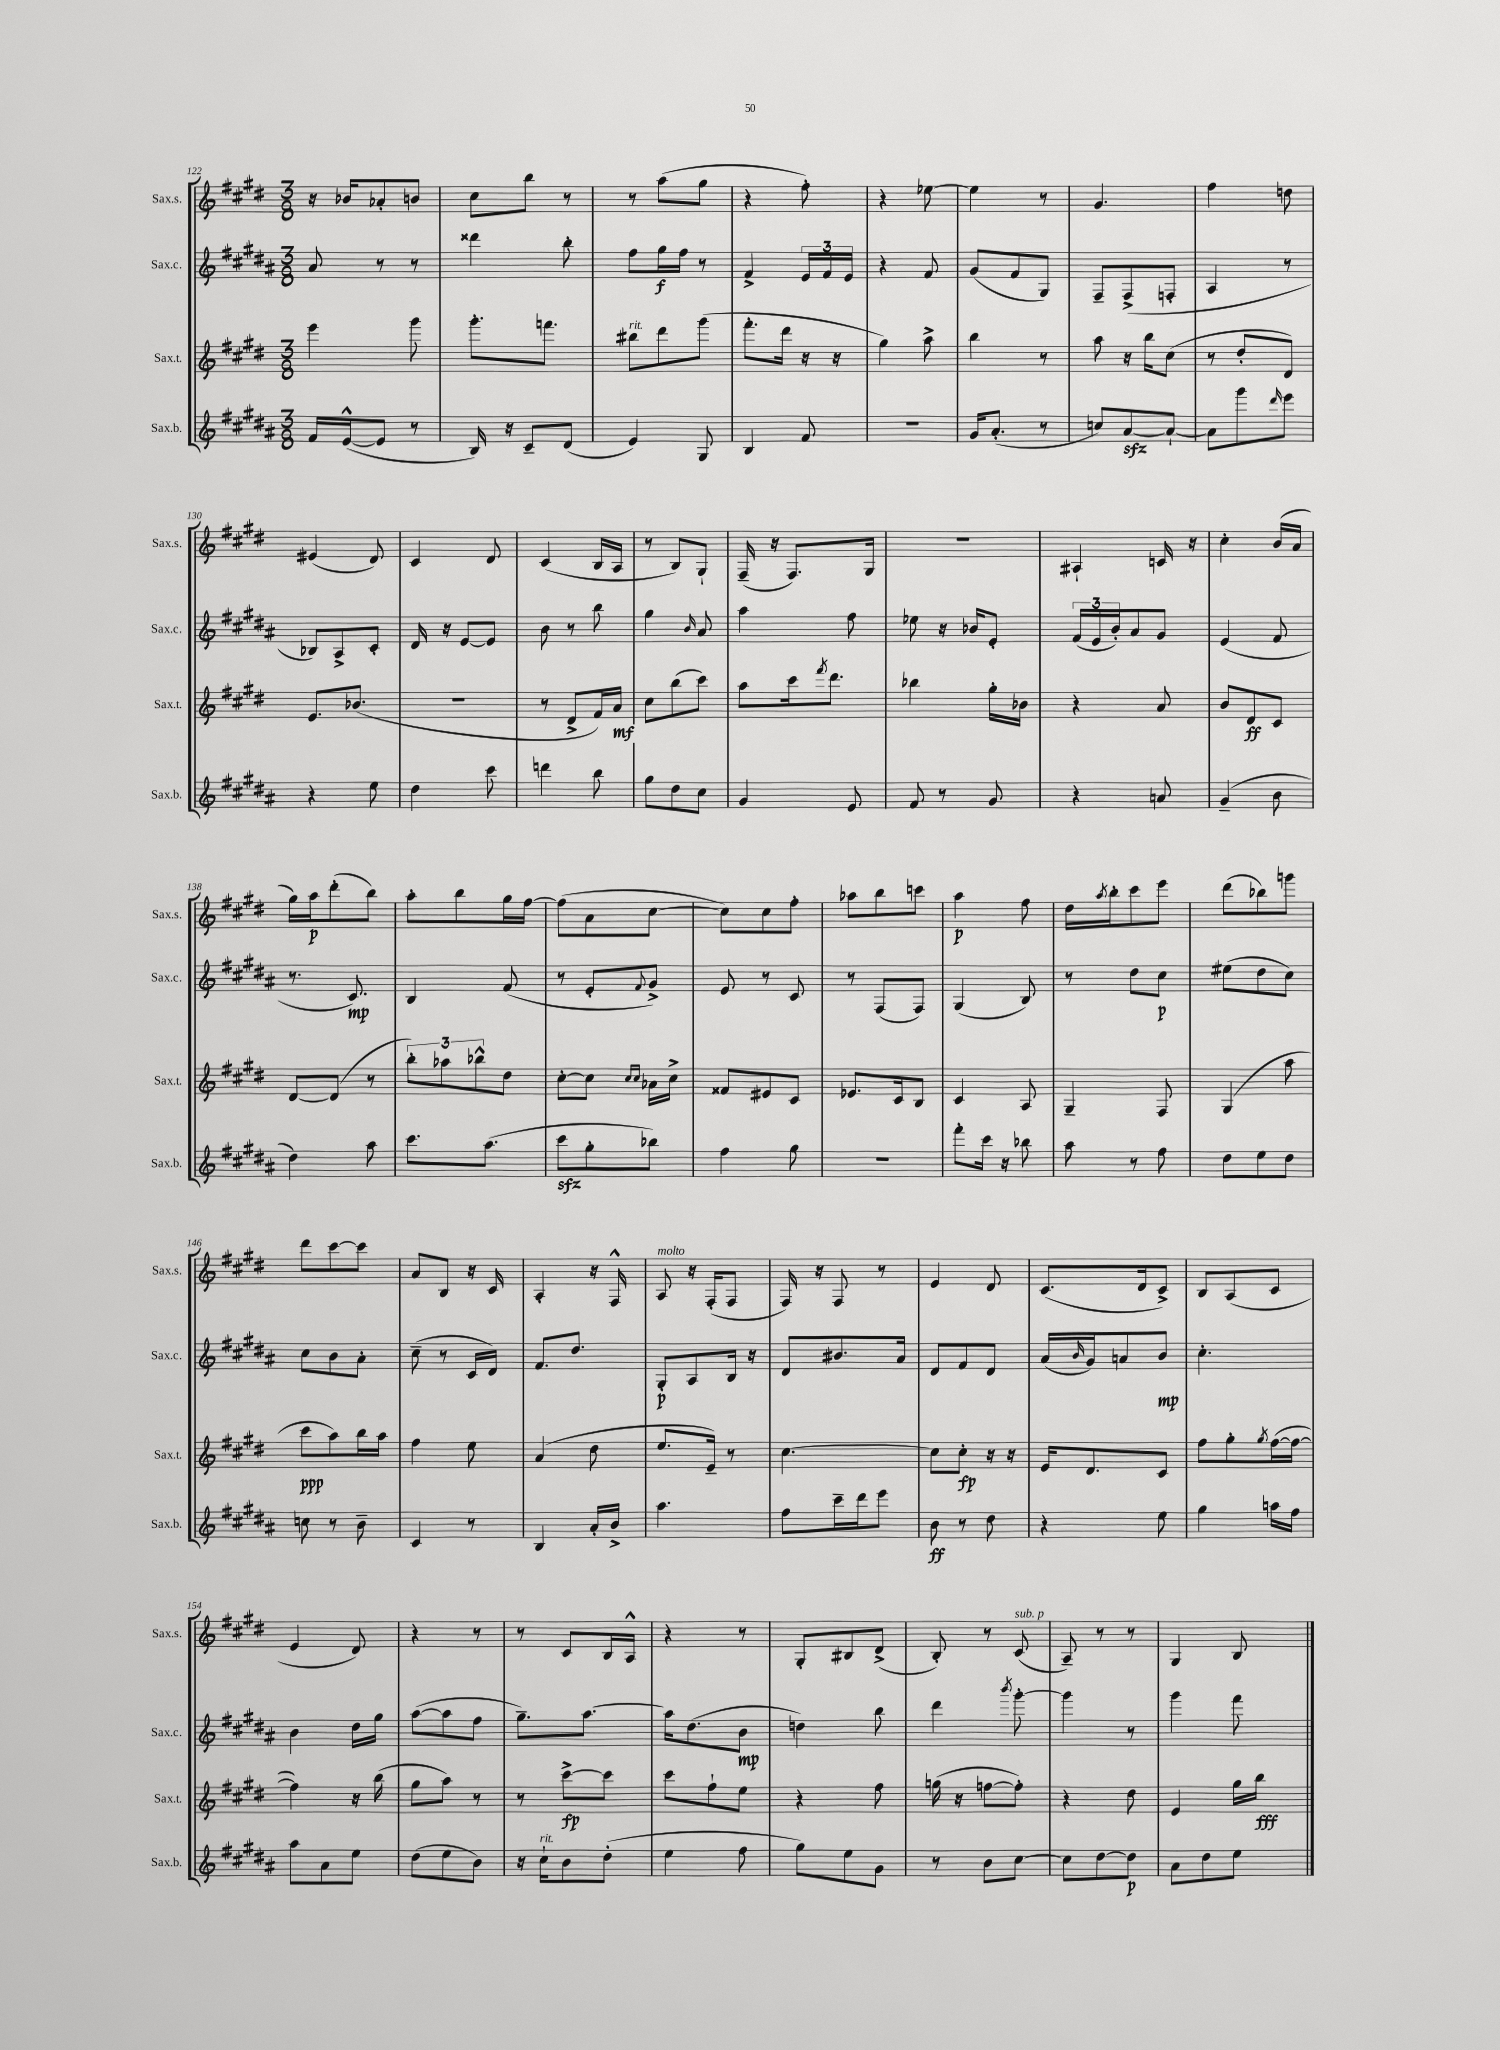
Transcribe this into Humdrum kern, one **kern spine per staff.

**kern	**kern	**kern	**kern
*staff4	*staff3	*staff2	*staff1
*clefG2	*clefG2	*clefG2	*clefG2
*k[f#c#g#d#a#]	*k[f#c#g#d#]	*k[f#c#g#d#a#]	*k[f#c#g#d#]
*M3/8	*M3/8	*M3/8	*M3/8
16f#/LL	4eee\	8a#/	16r
([16e^^/J	.	.	16b-/LK
8e/]J	.	8r	8a-'/
8r	8ggg#\	8r	8b/J
=	=	=	=
16B/)	8.ggg#'\L	4ddd##\	8cc#\L
16r	.	.	.
8c#~/L	.	.	8bb\J
.	8.fff\J	.	.
(8d#/J	.	8bb'\	8r
=	=	=	=
4e/)	8bb#\L	8ff#\L	8r
.	8ddd#\	16gg#\L	(8aa\L
.	.	16ff#\JJ	.
8G#/	(8ggg#\J	8r	8gg#\J
=	=	=	=
4B/	8.fff#'\L	4f#^/	4r
.	16ddd#\Jk	.	.
8f#/	16r	24e/LL	8ff#'\)
.	.	24f#/	.
.	16r	.	.
.	.	24e/JJ	.
=	=	=	=
4.r	4gg#\)	4r	4r
.	8aa^\	8f#/	[8ee-\
=	=	=	=
16g#/LK	4bb\	(8g#/L	4ee-\]
(8.a#'/J	.	.	.
.	.	8f#/	.
8r	8r	8G#/J)	8r
=	=	=	=
8cc/L)	8aa\	8F#~/L	4.g#/
[8a#/	16r	(8F#^/	.
.	16bb\LK	.	.
8a#`/_J	(8cc#\J	8F'/J	.
=	=	=	=
8a#\]L	8r	4A#/	4ff#\
8ggg#\	8dd#'/L	.	.
16qqddd#/	.	.	.
8eee\J	8d#/J)	8r	8dd\
=	=	=	=
4r	8.e/L	8B-/L)	(4e#/
.	.	8A#^/	.
.	(8.b-/J	.	.
8ee\	.	8c#'/J	8d#/)
=	=	=	=
4dd#\	4.r	16d#/	4c#/
.	.	16r	.
.	.	[8e/L	.
8ccc#\	.	8e/]J	8d#/
=	=	=	=
4ddd\	8r	8b\	(4c#/
.	8d#^/L	8r	.
8bb\	16f#/L)	8bb\	16B/LL
.	16a/JJ	.	16A/JJ
=	=	=	=
8gg#\L	8cc#\L	4gg#\	8r
8dd#\	(8bb\	.	8B/L)
.	.	16qqb/	.
8cc#\J	8ccc#\J)	8a#/	8G#`/J
=	=	=	=
4g#/	8aa\L	4aa#\	(16F#~/
.	.	.	16r
.	16ccc#\k	.	8.F#/L)
.	8qfff#/	.	.
.	8.ddd#\J	.	.
8e/	.	8ff#\	.
.	.	.	16G#/Jk
=	=	=	=
8f#/	4bb-\	8ee-\	4.r
8r	.	16r	.
.	.	16b-/LK	.
8g#/	16gg#'\LL	8e'/J	.
.	16b-\JJ	.	.
=	=	=	=
4r	4r	(24f#/LL	4A#`/
.	.	24e/	.
.	.	24b'/J)	.
.	.	8a#/	.
8a/	8a/	8g#/J	16c/
.	.	.	16r
=	=	=	=
(4g#~/	8b/L	(4e/	4cc#'\
.	8d#/	.	.
8b\	8c#/J	8f#/	(16b/LL
.	.	.	16a/JJ
=	=	=	=
4dd#\)	[8d#/L	8.r	16gg#\LL)
.	.	.	16aa\J
.	(8d#/]J	.	(8ddd#'\
.	.	8.c#/)	.
8aa#\	8r	.	8bb\J)
=	=	=	=
8.ccc#\L	12bb'\L)	4B/	8aa'\L
.	12aa-\	.	.
.	.	.	8bb\
.	12bb-^^\	.	.
(8.aa#\J	.	.	.
.	8dd#\J	(8f#/	16gg#\L
.	.	.	[16ff#\JJ
=	=	=	=
8ccc#\L	[8cc#'\L	8r	(8ff#\]L
8gg#'\	8cc#\]J	8e'/L	8a\
.	16qqcc#/LL	.	.
.	16qqcc#/JJ	8qqf#/	.
8bb-\J)	16a-\LL	8g#^/J)	[8cc#\J
.	16cc#^\JJ	.	.
=	=	=	=
4ff#\	8f##/L	8e/	8cc#\]L)
.	8e#/	8r	8cc#\
8gg#\	8c#/J	8c#/	8ff#'\J
=	=	=	=
4.r	8.e-/L	8r	8aa-\L
.	.	(8F#/L	8bb\
.	16c#/k	.	.
.	8B/J	8F#/J)	8ccc\J
=	=	=	=
8fff#'\L	4c#/	(4G#/	4aa\
16ccc#\Jk	.	.	.
16r	.	.	.
8bb-\	8A/	8B/)	8ff#\
=	=	=	=
8aa#\	4G#~/	8r	16dd#\LL
.	.	.	8qaa/
.	.	.	16bb'\J
8r	.	8dd#\L	8ccc#\
8ff#\	8F#/	8cc#\J	8eee\J
=	=	=	=
8dd#\L	(4G#/	(8ee#\L	(8ddd#\L
8ee\	.	8dd#\	8bb-\)
8dd#\J	8aa\	8cc#\J)	8ggg\J
=	=	=	=
8cc\	8ccc#\L	8cc#\L	8ddd#\L
8r	8aa\)	8b\	[8ccc#\
8b~\	16bb\L	8a#'\J	8ccc#\]J
.	16aa\JJ	.	.
=	=	=	=
4c#/	4ff#\	(8cc#~\	8a/L
.	.	8r	8B/J
8r	8ee\	16c#/LL	16r
.	.	16d#/JJ)	16c#/
=	=	=	=
4B/	(4a/	8.f#/L	4A'/
.	.	8.dd#/J	.
16a#'/LL	8dd#\	.	16r
16b^/JJ	.	.	16F#^^/
=	=	=	=
4.aa#\	8.ee/L	8G#'/L	8A/
.	.	8A#/	16r
.	16e~/Jk)	.	(16F#'/LK
.	8r	16B/Jk	8F#/J
.	.	16r	.
=	=	=	=
8ff#\L	[4.cc#\	8d#/L	16F#/)
.	.	.	16r
16ccc#~\L	.	8.b#/	8F#/
16ddd#\J	.	.	.
8eee\J	.	.	8r
.	.	16a#/Jk	.
=	=	=	=
8b\	8cc#\]L	8d#/L	4e/
8r	8cc#'\J	8f#/	.
8dd#\	16r	8d#/J	8d#/
.	16r	.	.
=	=	=	=
4r	16e/LK	(16a#/LL	(8.c#/L
.	.	16qqb/	.
.	8.d#/	16g#/J)	.
.	.	8a/	.
.	.	.	16d#/k
8ee\	8c#/J	8b/J	8c#^/J)
=	=	=	=
4gg#\	8ff#\L	4.cc#'\	8B/L
.	8gg#'\	.	(8A/
.	8qgg#/	.	.
16aa\LL	([16ff#\L	.	8c#/J
16ff#\JJ	16ff#\_JJ	.	.
=	=	=	=
8aa#\L	4ff#\])	4b\	4e/
8a#\	.	.	.
8ee\J	16r	16dd#\LL	8d#/)
.	(16bb\	16gg#\JJ	.
=	=	=	=
(8dd#\L	8gg#\L	([8aa#\L	4r
8ee\	8aa\J)	8aa#\]	.
8b\J)	8r	8ff#\J	8r
=	=	=	=
16r	8r	8.gg#~\L)	8r
16cc#`\LK	.	.	.
8b\	[8ccc#^\L	.	8c#/L
.	.	[8.aa#\J	.
(8dd#'\J	8ccc#\]J	.	16B/L
.	.	.	16A^^/JJ
=	=	=	=
4ee\	8ccc#\L	16aa#\]LK	4r
.	.	(8.dd#\	.
.	8ff#`\	.	.
8ff#\	8ee\J	8b\J	8r
=	=	=	=
8gg#\L)	4r	4dd\)	8G#'/L
8ee\	.	.	8B#/
8g#\J	8ff#\	8bb\	(8d#^/J
=	=	=	=
8r	(16gg\	4ddd#\	8B'/)
.	16r	.	.
8b\L	[8ff\L	.	8r
.	.	8qbbb/	.
[8cc#\J	8ff'\]J)	[8ggg#'\	(8c#/
=	=	=	=
8cc#\]L	4r	4ggg#\]	8A~/)
[8dd#\	.	.	8r
8dd#\]J	8dd#\	8r	8r
=	=	=	=
8a#\L	4e/	4ggg#\	4G#/
8dd#\	.	.	.
8ee\J	16gg#\LL	8fff#\	8B/
.	16bb\JJ	.	.
==	==	==	==
*-	*-	*-	*-
